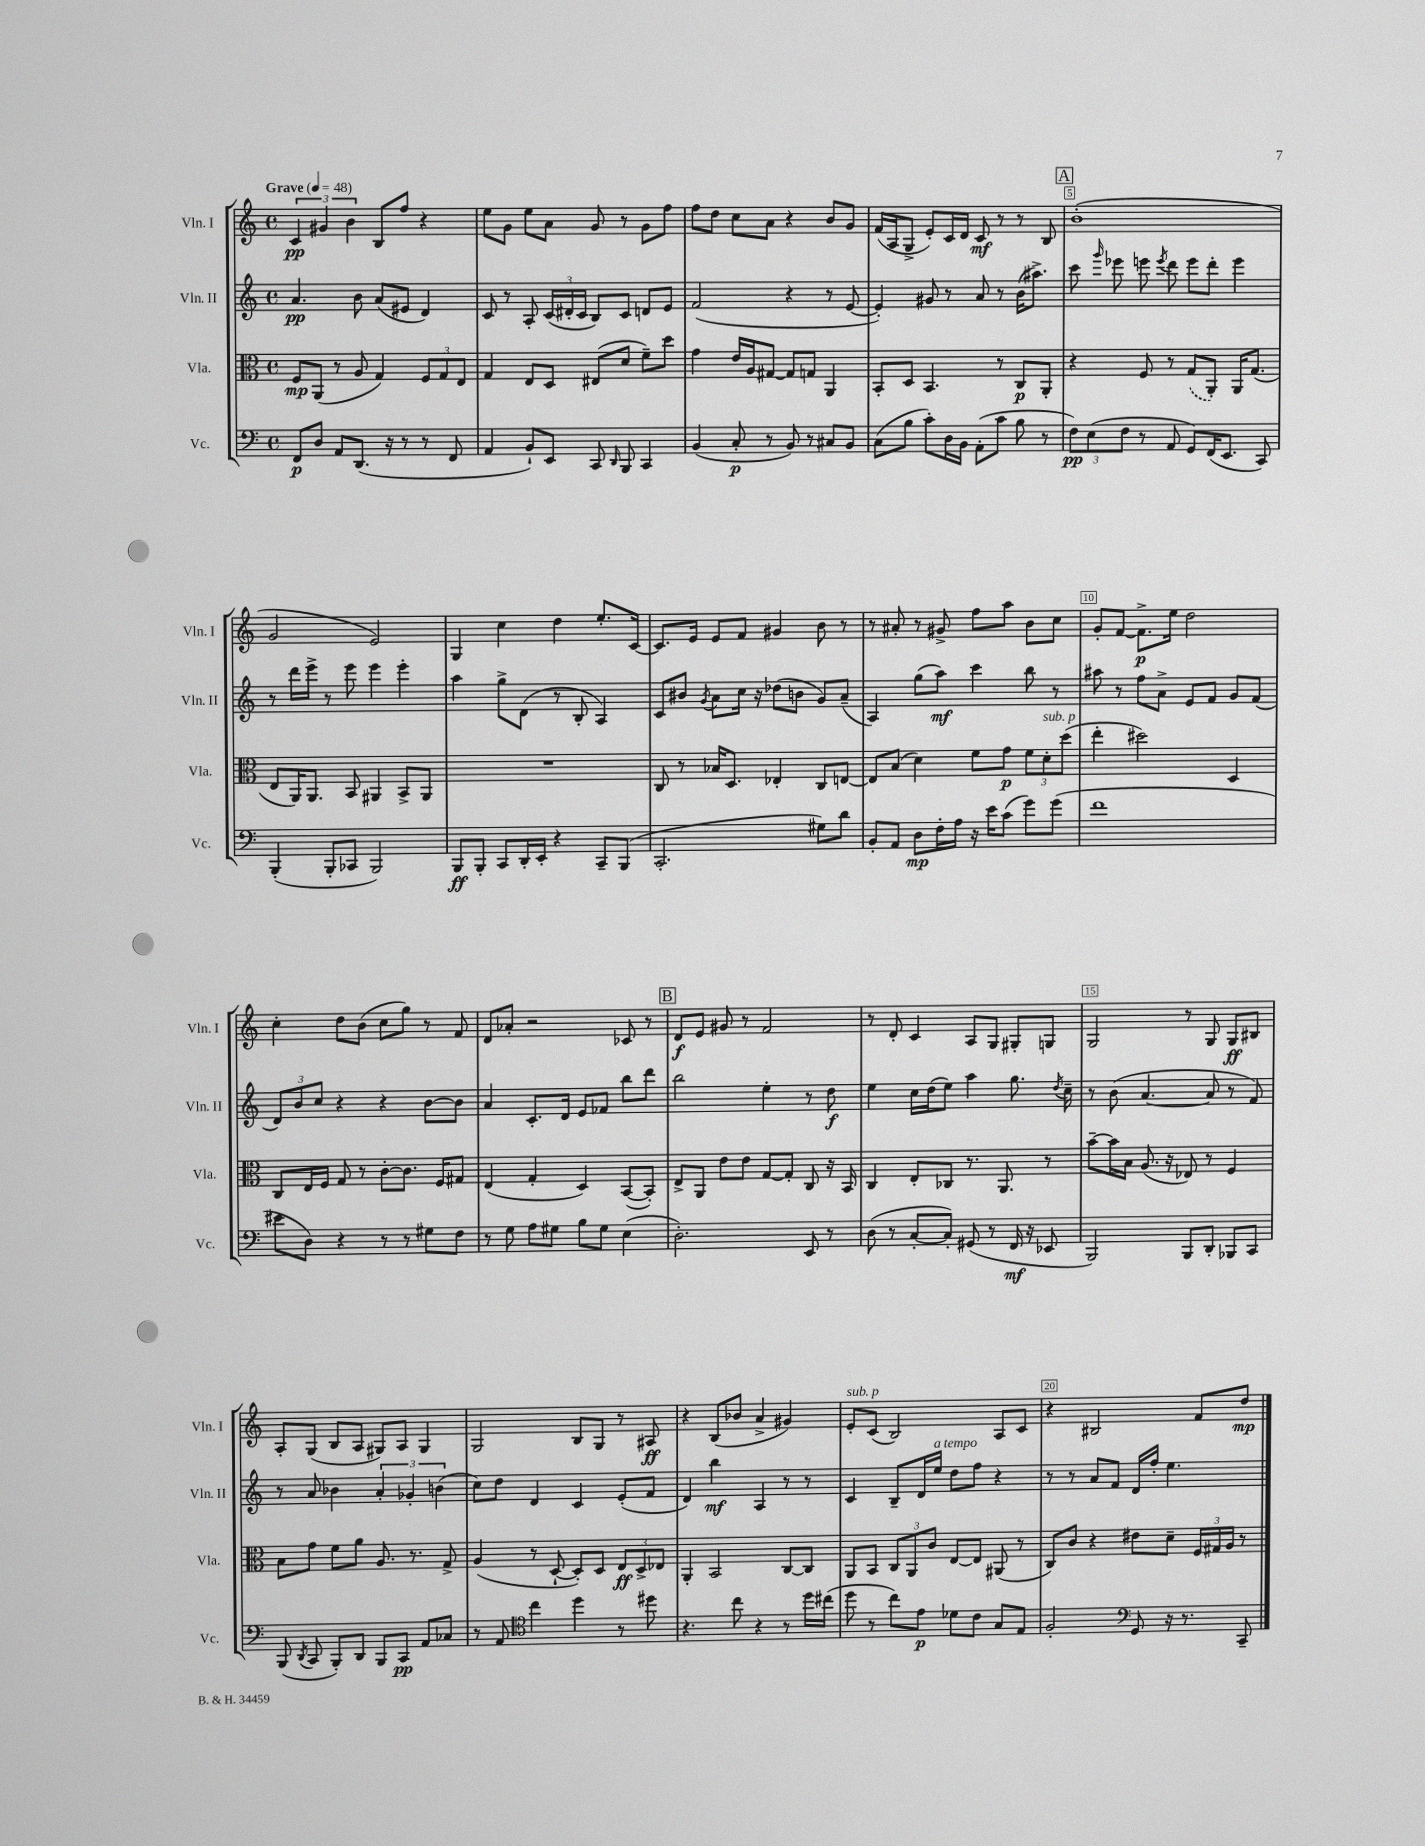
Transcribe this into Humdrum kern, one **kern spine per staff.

**kern	**dynam	**kern	**dynam	**kern	**dynam	**kern	**dynam
*part4	*part4	*part3	*part3	*part2	*part2	*part1	*part1
*staff4	*staff4	*staff3	*staff3	*staff2	*staff2	*staff1	*staff1
*I"Vc.	*	*I"Vla.	*	*I"Vln. II	*	*I"Vln. I	*
*I'Vc.	*	*I'Vla.	*	*I'Vln. II	*	*I'Vln. I	*
*clefF4	*	*clefC3	*	*clefG2	*	*clefG2	*
*k[]	*	*k[]	*	*k[]	*	*k[]	*
*M4/4	*	*M4/4	*	*M4/4	*	*M4/4	*
*met(c)	*	*met(c)	*	*met(c)	*	*met(c)	*
*MM48	*	*MM48	*	*MM48	*	*MM48	*
=1	=1	=1	=1	=1	=1	=1	=1
!	!	!	!	!	!	!LO:TX:a:B:t=Grave	!
8FF/L	p	8F/L	mp	4.a/	pp	6c/	pp
8D/J	.	(8AA/J	.	.	.	.	.
.	.	.	.	.	.	6g#X/	.
8AA/L	.	8r	.	.	.	.	.
.	.	.	.	.	.	6b\	.
(8.DD/J	.	8A/	.	8b\	.	.	.
.	.	4G/)	.	(8a/L	.	8B/L	.
16r	.	.	.	.	.	.	.
8r	.	.	.	8e#X/J	.	8ff/J	.
8r	.	12F/L	.	4d/)	.	4r	.
.	.	12G/	.	.	.	.	.
8FF/	.	.	.	.	.	.	.
.	.	12E/J	.	.	.	.	.
=2	=2	=2	=2	=2	=2	=2	=2
4AA/	.	4G/	.	8c/	.	8ee\L	.
.	.	.	.	8r	.	8g\J	.
8BB`/L)	.	8E/L	.	8A'/	.	8ee\L	.
8EE/J	.	8D/J	.	(24c/LL	.	8a\J	.
.	.	.	.	24d#X'/	.	.	.
.	.	.	.	24c/JJ	.	.	.
8CC/	.	(8E#X/L	.	8B/L)	.	8g/	.
16qqDD/	.	.	.	.	.	.	.
8BBB/	.	8d/J	.	8c/J	.	8r	.
4CC/	.	8f~\L)	.	8dn/L	.	8g\L	.
.	.	8dd\J	.	8e/J	.	8ff\J	.
=3	=3	=3	=3	=3	=3	=3	=3
(4BB/	.	4g\	.	(2f/	.	8ff\L	.
.	.	.	.	.	.	8dd\J	.
8C'/	p	16e/LL	.	.	.	8cc\L	.
.	.	16A/J	.	.	.	.	.
8r	.	[8G#X/J	.	.	.	8a\J	.
8BB/)	.	8G#/L]	.	4r	.	4r	.
8r	.	8Gn/J	.	.	.	.	.
8C#X/L	.	4AA/	.	8r	.	8b/L	.
8BB/J	.	.	.	[8e/	.	8g/J	.
=4	=4	=4	=4	=4	=4	=4	=4
(8C\L	.	8BB'/L	.	4e'/])	.	(16f/LL	.
.	.	.	.	.	.	16A/J	.
8B\J	.	8D/J	.	.	.	8G^/J	.
8c'\L)	.	4.BB/	.	8g#X/	.	8e'/L)	.
16D\L	.	.	.	8r	.	16c/L	.
16BB\JJ	.	.	.	.	.	16d/JJ	.
(8AA'\L	.	.	.	8a/	.	8c/	mf
8c\J	.	8r	.	8r	.	8r	.
8B\	.	8C/L	p	(16b\KL	.	8r	.
.	.	.	.	8.aa#X^\J)	.	.	.
8r	.	8AA'/J	.	.	.	8B/	.
!!LO:REH:place=s1:t=A
=5	=5	=5	=5	=5	=5	=5	=5
12F\L)	pp	4r	.	8ccc\	.	(1b'	.
(12E\	.	.	.	.	.	.	.
.	.	.	.	16qqggg/	.	.	.
.	.	.	.	8eee-X\	.	.	.
12F\J	.	.	.	.	.	.	.
8r	.	8F/	.	8eeen\	.	.	.
.	.	.	.	8qeee/	.	.	.
8AA/	.	8r	.	8ddd\	.	.	.
8GG/L)	.	(8G/L	.	8eee\L	.	.	.
(16FF/K	.	8AA'/J)	.	8ddd'\J	.	.	.
8.EE/J	.	.	.	.	.	.	.
.	.	16AA/KL	.	4eee\	.	.	.
.	.	(8.G/J	.	.	.	.	.
8CC/)	.	.	.	.	.	.	.
!!LO:LB:g=z
=6	=6	=6	=6	=6	=6	=6	=6
(4BBB'/	.	8E/L	.	8r	.	2g/	.
.	.	16AA/K)	.	16ddd\LL	.	.	.
.	.	8.AA/J	.	16eee^\JJ	.	.	.
8BBB'/L	.	.	.	8r	.	.	.
8CC-X/J	.	8BB/	.	8eee\	.	.	.
2BBB/)	.	4AA#X/	.	4eee\	.	2e/)	.
.	.	8BB^/L	.	4eee'\	.	.	.
.	.	8AA#/J	.	.	.	.	.
=7	=7	=7	=7	=7	=7	=7	=7
8BBB/L	ff	1r	.	4aa\	.	4G/	.
8BBB'/J	.	.	.	.	.	.	.
8CC/L	.	.	.	8gg^\L	.	4cc\	.
16DD'/L	.	.	.	(8d\J	.	.	.
16EE'/JJ	.	.	.	.	.	.	.
4r	.	.	.	8r	.	4dd\	.
.	.	.	.	8B'/	.	.	.
8CC~/L	.	.	.	4A/)	.	8.ee'/L	.
(8BBB/J	.	.	.	.	.	.	.
.	.	.	.	.	.	[16c/Jk	.
=8	=8	=8	=8	=8	=8	=8	=8
2.CC'/	.	8C/	.	8c/L	.	8.c/L]	.
.	.	8r	.	8b#X/J	.	.	.
.	.	.	.	.	.	16e/Jk	.
.	.	.	.	8qg/	.	.	.
.	.	16B-X/KL	.	8a\L	.	8e/L	.
.	.	8.D/J	.	.	.	.	.
.	.	.	.	16cc\Jk	.	8f/J	.
.	.	.	.	16r	.	.	.
.	.	4E-X'/	.	(8dd-X\L	.	4g#X/	.
.	.	.	.	8bn\J	.	.	.
8G#X\L)	.	8C/L	.	8g/L)	.	8b\	.
8d\J	.	[8En/J	.	(8a~/J	.	8r	.
=9	=9	=9	=9	=9	=9	=9	=9
8BB'/L	.	8E/L]	.	4A/)	.	8r	.
8AA/J	.	(8B/J	.	.	.	8a#X'/	.
8D\L	mp	4d\)	.	(8gg\L	.	8r	.
16F'\L	.	.	.	8aa\J)	mf	8g#X^/	.
16A\JJ	.	.	.	.	.	.	.
16r	.	8f\L	.	4ccc\	.	8ff\L	.
16e\KL	.	.	.	.	.	.	.
(8c\J	.	8g\J	p	.	.	8aa\J	.
8g\L)	.	12f\L	.	8bb\	.	8b\L	.
!	!	!LO:TX:a:i:t=sub. p	!	!	!	!	!
.	.	12d'\	.	.	.	.	.
(8g\J	.	.	.	8r	.	8cc\J	.
.	.	(12dd\J	.	.	.	.	.
=10	=10	=10	=10	=10	=10	=10	=10
1f	.	4ee'\	.	8aa#X\	.	8g'/L	.
.	.	.	.	8r	.	[8f/J	.
.	.	2dd#X\)	.	8ff\L	.	8.f^\L]	p
.	.	.	.	8a^\J	.	.	.
.	.	.	.	.	.	16ee\Jk	.
.	.	.	.	8e/L	.	2dd\	.
.	.	.	.	8f/J	.	.	.
.	.	4D/	.	8g/L	.	.	.
.	.	.	.	(8f/J	.	.	.
!!LO:LB:g=z
=11	=11	=11	=11	=11	=11	=11	=11
8e#X\L	.	8C/L	.	12d/L)	.	4cc'\	.
.	.	.	.	12b/	.	.	.
8D\J)	.	16E/L	.	.	.	.	.
.	.	.	.	12cc/J	.	.	.
.	.	16F/JJ	.	.	.	.	.
4r	.	8G/	.	4r	.	8dd\L	.
.	.	8r	.	.	.	(8b\J	.
8r	.	[8c'\L	.	4r	.	8cc\L	.
8r	.	8.c\J]	.	.	.	8gg\J)	.
8G#X\L	.	.	.	[8b\L	.	8r	.
.	.	16F/KL	.	.	.	.	.
8F\J	.	8G#X/J	.	8b\J]	.	8f/	.
=12	=12	=12	=12	=12	=12	=12	=12
8r	.	(4E/	.	4a/	.	8d/L	.
8G\	.	.	.	.	.	8a-X'/J	.
8A\L	.	4G'/	.	8.c'/L	.	2r	.
8G#X\J	.	.	.	.	.	.	.
.	.	.	.	16d/Jk	.	.	.
8B\L	.	4D/)	.	8e/L	.	.	.
8G#\J	.	.	.	8f-X/J	.	.	.
(4E\	.	([8BB/L	.	8bb\L	.	8c-X/	.
.	.	8BB'/J])	.	8ddd\J	.	8r	.
!!LO:REH:place=s1:t=B
=13	=13	=13	=13	=13	=13	=13	=13
2.D'\)	.	8E^/L	.	2bb\	.	8d/L	f
.	.	8AA/J	.	.	.	8e/J	.
.	.	8e\L	.	.	.	8g#X/	.
.	.	8e\J	.	.	.	8r	.
.	.	[8G/L	.	4ee'\	.	2f/	.
.	.	8G'/J]	.	.	.	.	.
8EE/	.	8C/	.	8r	.	.	.
8r	.	16r	.	8dd\	f	.	.
.	.	16BB/	.	.	.	.	.
=14	=14	=14	=14	=14	=14	=14	=14
(8D\	.	4C/	.	4ee\	.	8r	.
8r	.	.	.	.	.	8d'/	.
[8C'/L	.	8E'/L	.	16cc\LL	.	4c/	.
.	.	.	.	(16dd\J	.	.	.
8C'/J])	.	8C-X/J	.	8ee\J)	.	.	.
(8GG#X/	.	8.r	.	4aa\	.	8A/L	.
8r	.	.	.	.	.	8G/J	.
.	.	8.AA/	.	.	.	.	.
16FF/	mf	.	.	8.gg\	.	8G#X'/L	.
16r	.	.	.	.	.	.	.
8EE-X/	.	8r	.	.	.	8Gn/J	.
.	.	.	.	8qdd/	.	.	.
.	.	.	.	16cc~\	.	.	.
=15	=15	=15	=15	=15	=15	=15	=15
2BBB/)	.	[8b~\L	.	8r	.	2G/	.
.	.	16b\L]	.	(8b\	.	.	.
.	.	16B\JJ	.	.	.	.	.
.	.	(8.A/	.	[4.a/	.	.	.
.	.	16r	.	.	.	.	.
8BBB/L	.	8E-X/)	.	.	.	8r	.
8DD'/J	.	8r	.	8a/]	.	8G/	.
8BBB-X/L	.	4F/	.	8r	.	8G/L	ff
8CC/J	.	.	.	8f/)	.	8B#X/J	.
!!LO:LB:g=z
=16	=16	=16	=16	=16	=16	=16	=16
(8BBB/	.	8B\L	.	8r	.	8A'/L	.
8qDD/	.	.	.	.	.	.	.
8CC/	.	8g\J	.	8a/	.	(8G/J	.
8BBB'/L)	.	8f\L	.	4b-X\	.	8B/L	.
8DD/J	.	8a\J	.	.	.	8A/J	.
8BBB/L	.	8.A/	.	6a'/	.	8G#X/L)	.
8CC/J	pp	.	.	.	.	8A/J	.
.	.	.	.	6g-X'/	.	.	.
.	.	8.r	.	.	.	.	.
8AA/L	.	.	.	.	.	4G#/	.
.	.	.	.	(6bn\	.	.	.
8C-X/J	.	8G^/	.	.	.	.	.
=17	=17	=17	=17	=17	=17	=17	=17
8r	.	(4A/	.	8cc\L)	.	2G/	.
8AA/	.	.	.	8dd\J	.	.	.
*clefC4	*	*	*	*	*	*	*
4cc\	.	8r	.	4d/	.	.	.
.	.	[8D`/	.	.	.	.	.
4dd\	.	8D'/L])	.	4c/	.	8B/L	.
.	.	8D/J	.	.	.	8G/J	.
8r	.	12E/L	ff	(8e'/L	.	8r	.
.	.	12D^/	.	.	.	.	.
8dd#X\	.	.	.	8f/J	.	8A#X/	ff
.	.	12E-X/J	.	.	.	.	.
=18	=18	=18	=18	=18	=18	=18	=18
4.r	.	4AA'/	.	4d/)	.	4r	.
.	.	2BB/	.	4bb\	mf	(8B/L	.
8cc\	.	.	.	.	.	8b-X/J	.
4r	.	.	.	4A/	.	4a^/	.
8r	.	[8C/L	.	8r	.	4g#X/)	.
16dd\LL	.	8C/J]	.	8r	.	.	.
(16cc#X\JJ	.	.	.	.	.	.	.
=19	=19	=19	=19	=19	=19	=19	=19
!	!	!	!	!	!	!LO:TX:a:i:t=sub. p	!
8dd\	.	8AA/L	.	4c/	.	8e'/L	.
8r	.	8BB/J	.	.	.	(8c/J	.
8cc\L)	.	12C/L	.	8B~/L	.	2B/)	.
.	.	12AA/	.	.	.	.	.
8e\J	p	.	.	16d/L	.	.	.
.	.	12c/J	.	.	.	.	.
!	!	!	!	!LO:TX:a:i:t=a tempo	!	!	!
.	.	.	.	16ee/JJ	.	.	.
8d-X\L	.	[8E/L	.	8dd\L	.	.	.
8c\J	.	8E/J]	.	8ff\J	.	.	.
8G/L	.	(8AA#X/	.	4r	.	8A/L	.
8E/J	.	8r	.	.	.	8c/J	.
=20	=20	=20	=20	=20	=20	=20	=20
2F'/	.	8C/L)	.	8r	.	4r	.
.	.	8c/J	.	8r	.	.	.
.	.	4r	.	8a/L	.	2B#X/	.
.	.	.	.	8f/J	.	.	.
*clefF4	*	*	*	*	*	*	*
8GG/	.	8e#X\L	.	16d/LL	.	.	.
.	.	.	.	16ff'/JJ	.	.	.
16r	.	8d~\J	.	4.ee\	.	.	.
8.r	.	.	.	.	.	.	.
.	.	24F/LL	.	.	.	8f/L	.
.	.	24G#X/	.	.	.	.	.
.	.	24A/JJ	.	.	.	.	.
8CC~/	.	8r	.	.	.	8dd/J	mp
==	==	==	==	==	==	==	==
*-	*-	*-	*-	*-	*-	*-	*-
